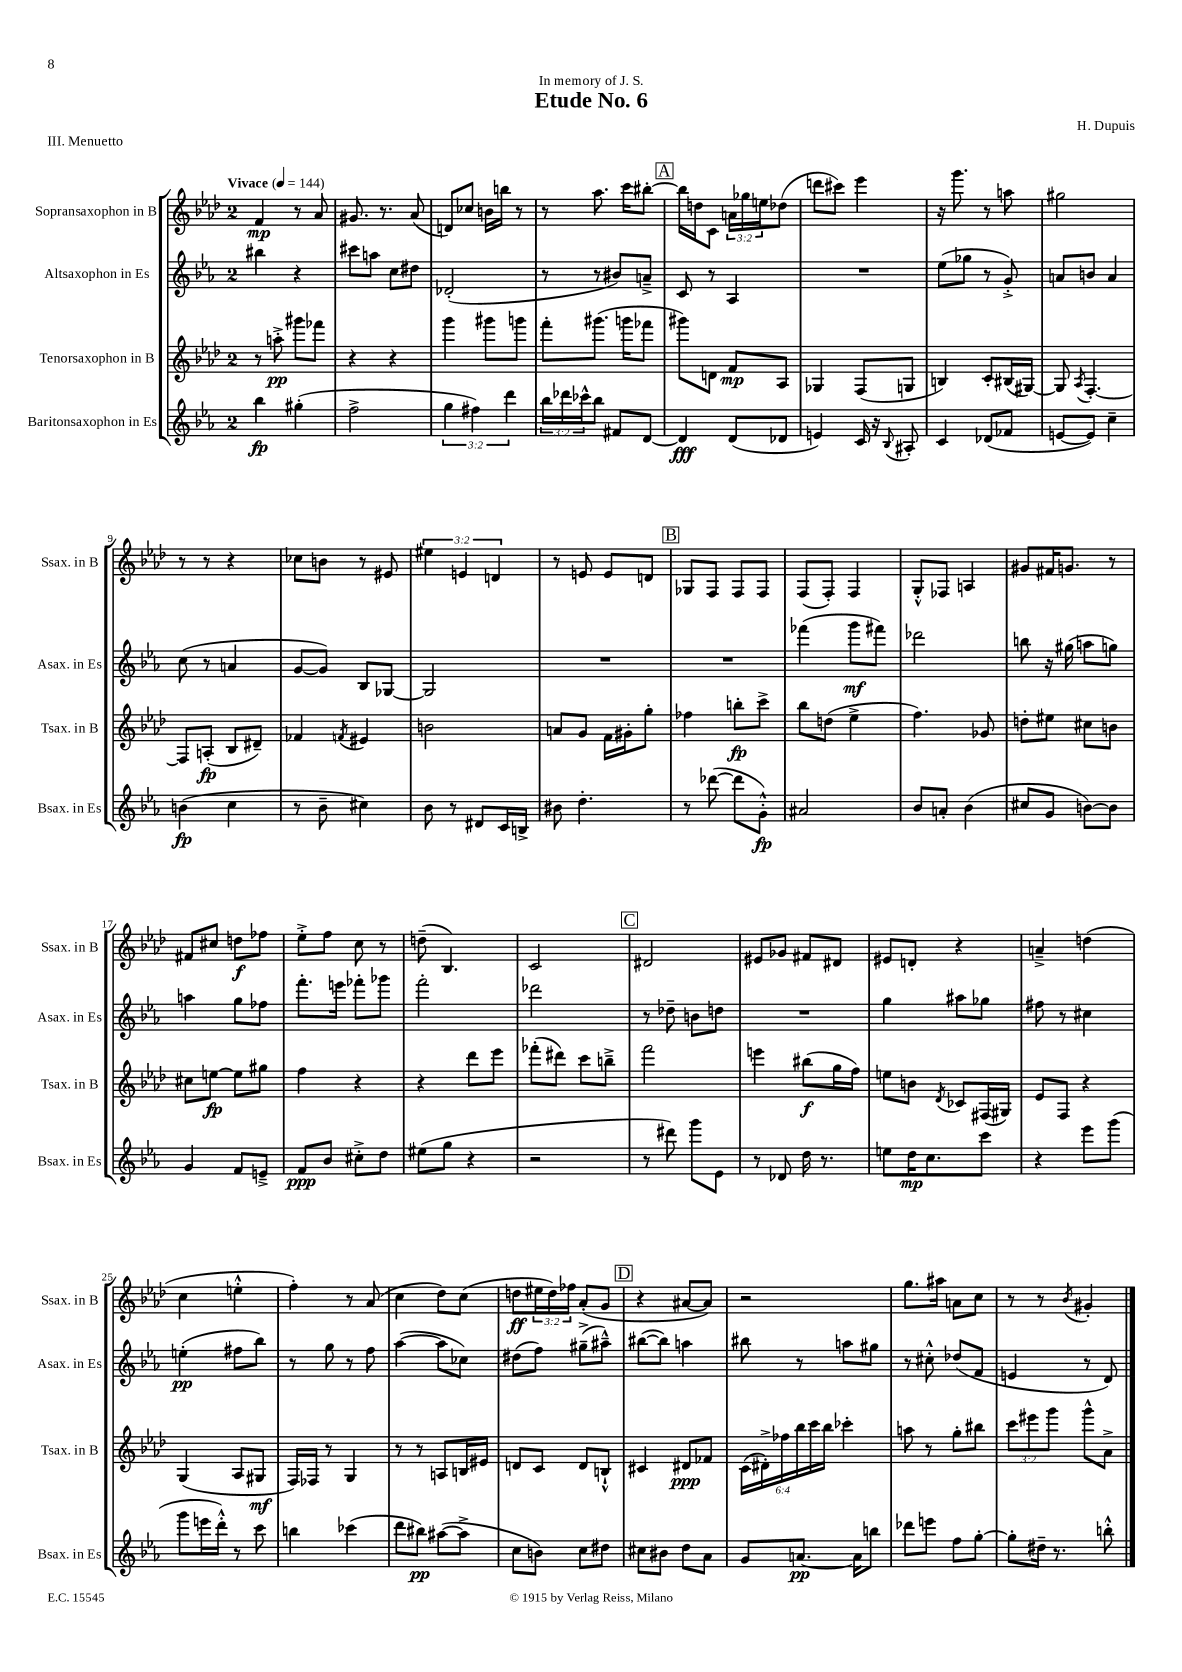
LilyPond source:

\header { title = "Etude No. 6" composer = "H. Dupuis" dedication = "In memory of J. S." piece = "III. Menuetto" }
<<
\new StaffGroup <<
\new Staff = "s0" \with { instrumentName = "Sopransaxophon in B" shortInstrumentName = "Ssax. in B" } {
    \clef treble \key aes \major \once \override Staff.TimeSignature.style = #'single-digit \time 2/4 \override Staff.TupletNumber.text = #tuplet-number::calc-fraction-text \tempo "Vivace" 4 = 144
    f'4\mp r8 aes'8 |
    gis'8. r8. aes'8( |
    d'8) ces''8 b'16 b''16 r8 |
    r8 aes''8. c'''16 bis''8~-. |
    \mark \markup { \box "A" } bis''16 d''16 c'8 \tuplet 3/2 { a'16 ges''16 e''16 } des''8( |
    d'''8 cis'''8) ees'''4 |
    r16 g'''8. r8 a''8 |
    gis''2 |
    r8 r8 r4 |
    ces''8 b'8 r8 eis'8 |
    \tuplet 3/2 { eis''4 e'4 d'4 } |
    r8 e'8 e'8 d'8 |
    \mark \markup { \box "B" } ges8 f8 f8 f8 |
    f8( f8-.) f4 |
    g8-.-^ fes8 a4 |
    gis'8 fis'16 g'8. r8 |
    fis'8 cis''8 d''8\f fes''8 |
    ees''8-.-> f''8 c''8 r8 |
    d''8--( bes4.) |
    c'2 |
    \mark \markup { \box "C" } dis'2 |
    eis'8 ges'8 fis'8 dis'8 |
    eis'8 d'8-. r4 |
    a'4---> d''4( |
    c''4 e''4-.-^ |
    f''4-.) r8 aes'8( |
    c''4 des''8) c''8( |
    d''8\ff \tuplet 3/2 { eis''16 d''16) fes''16 } aes'8-.( g'8 |
    \mark \markup { \box "D" } r4 ais'8~ ais'8) |
    r2 |
    g''8. ais''16 a'8 c''8 |
    r8 r8 \acciaccatura { bes'8 } gis'4-. \bar "|." |
}
\new Staff = "s1" \with { instrumentName = "Altsaxophon in Es" shortInstrumentName = "Asax. in Es" } {
    \clef treble \key ees \major \once \override Staff.TimeSignature.style = #'single-digit \time 2/4
    bis''4 r4 |
    cis'''8 a''8 c''8 dis''8 |
    des'2-.( |
    r8 r8 bis'8) a'8---> |
    \mark \markup { \box "A" } c'8 r8 aes4 |
    R2 |
    ees''8( ges''8 r8 g'8-.->) |
    a'8 b'8 a'4 |
    c''8( r8 a'4 |
    g'8~ g'8) bes8 ges8~ |
    ges2 |
    R2 |
    \mark \markup { \box "B" } R2 |
    fes'''4( g'''8\mf fis'''8) |
    des'''2 |
    b''8 r16 gis''16( a''8 g''8) |
    a''4 g''8 fes''8 |
    f'''8.-. e'''16 fes'''8-. ges'''8 |
    f'''2-. |
    des'''2 |
    \mark \markup { \box "C" } r8 des''8-- b'8 d''8 |
    R2 |
    g''4 ais''8 ges''8 |
    fis''8 r8 cis''4 |
    e''4-.\pp( fis''8 bes''8) |
    r8 g''8 r8 f''8 |
    aes''4~( aes''8 ces''8) |
    dis''8( f''8) gis''8--->( ais''8---^) |
    \mark \markup { \box "D" } bis''8~( bis''8) a''4 |
    bis''8 r8 a''8 gis''8 |
    r8 cis''8-.-^ des''8( f'8 |
    e'4 r8 d'8) \bar "|." |
}
\new Staff = "s2" \with { instrumentName = "Tenorsaxophon in B" shortInstrumentName = "Tsax. in B" } {
    \clef treble \key aes \major \once \override Staff.TimeSignature.style = #'single-digit \time 2/4 \override Staff.TupletNumber.text = #tuplet-number::calc-fraction-text
    r8 a''8-.->\pp gis'''8 fes'''8 |
    r4 r4 |
    g'''4 gis'''8 g'''8 |
    f'''8-. gis'''8.( g'''16 fes'''8 |
    \mark \markup { \box "A" } gis'''8) d'8 f'8\mp aes8 |
    ges4 f8( g8 |
    b4) c'8-. bis16( gis16~) |
    gis8 \acciaccatura { aes8 } f4.~-. |
    f8 a8-.\fp( bes8 dis'8--) |
    fes'4 \acciaccatura { f'8 } eis'4 |
    b'2 |
    a'8 g'8 f'16 gis'16-. g''8-. |
    \mark \markup { \box "B" } fes''4 b''8-.\fp c'''8-> |
    bes''8 d''8( ees''4-> |
    f''4.) ges'8 |
    d''8-. eis''8 cis''8 b'8 |
    cis''8 e''8~\fp e''8 gis''8 |
    f''4 r4 |
    r4 des'''8 ees'''8 |
    fes'''8-.( dis'''8) c'''8 b''8---> |
    \mark \markup { \box "C" } f'''2 |
    e'''4 bis''8\f( g''16 f''16) |
    e''8 b'8 \acciaccatura { des'8 } ces'8 fis16( gis16) |
    ees'8 f8 r4 |
    g4( aes8 gis8\mf |
    f16) fes16 r8 g4 |
    r8 r8 a8 b16 eis'16 |
    d'8 c'8 d'8 b8-!-^ |
    \mark \markup { \box "D" } cis'4 dis'8\ppp fes'8 |
    \tuplet 6/4 { c'16( dis'16-.->) fes''16 bes''16 c'''16 bes''16 } ces'''4-. |
    a''8 r8 g''8-. bis''8 |
    \tuplet 3/2 { c'''8 eis'''8 g'''8 } g'''8-^ aes'8-> \bar "|." |
}
\new Staff = "s3" \with { instrumentName = "Baritonsaxophon in Es" shortInstrumentName = "Bsax. in Es" } {
    \clef treble \key ees \major \once \override Staff.TimeSignature.style = #'single-digit \time 2/4 \override Staff.TupletNumber.text = #tuplet-number::calc-fraction-text
    bes''4\fp gis''4-.( |
    f''2-> |
    \tuplet 3/2 { g''4 fis''4) d'''4 } |
    \tuplet 3/2 { bes''16 des'''16 ces'''16-^ } bes''8 fis'8 d'8~ |
    \mark \markup { \box "A" } d'4\fff d'8( des'8 |
    e'4) c'16 r16 \appoggiatura { bes8 } ais8-. |
    c'4 des'8( fes'8 |
    e'8~ e'8) c''4-- |
    b'4\fp( c''4 |
    r8 bes'8-- cis''4) |
    bes'8 r8 dis'8 c'16 b16-> |
    bis'8 d''4.-. |
    \mark \markup { \box "B" } r8 des'''8~( des'''8 g'8-.-^\fp) |
    ais'2 |
    bes'8 a'8-. bes'4( |
    cis''8 g'8 b'8~) b'8 |
    g'4 f'8 e'8---> |
    f'8\ppp bes'8 cis''8-.-> d''8 |
    eis''8( g''8 r4 |
    r2 |
    \mark \markup { \box "C" } r8 dis'''8) g'''8 ees'8 |
    r8 des'8 d''16 r8. |
    e''8 d''16\mp c''8. c'''8 |
    r4 ees'''8 g'''8( |
    g'''8 e'''16 d'''16-.-^) r8 c'''8 |
    b''4 ces'''4( |
    d'''8 bis''8\pp) ais''8~( ais''8-> |
    c''8 b'8) c''8 dis''8 |
    \mark \markup { \box "D" } cis''8 bis'8 d''8 aes'8 |
    g'8 a'8.~\pp a'16 b''8 |
    des'''8 e'''8 f''8 g''8~-. |
    g''8-. dis''16-- r8. b''8-.-^ \bar "|." |
}
>>
>>
